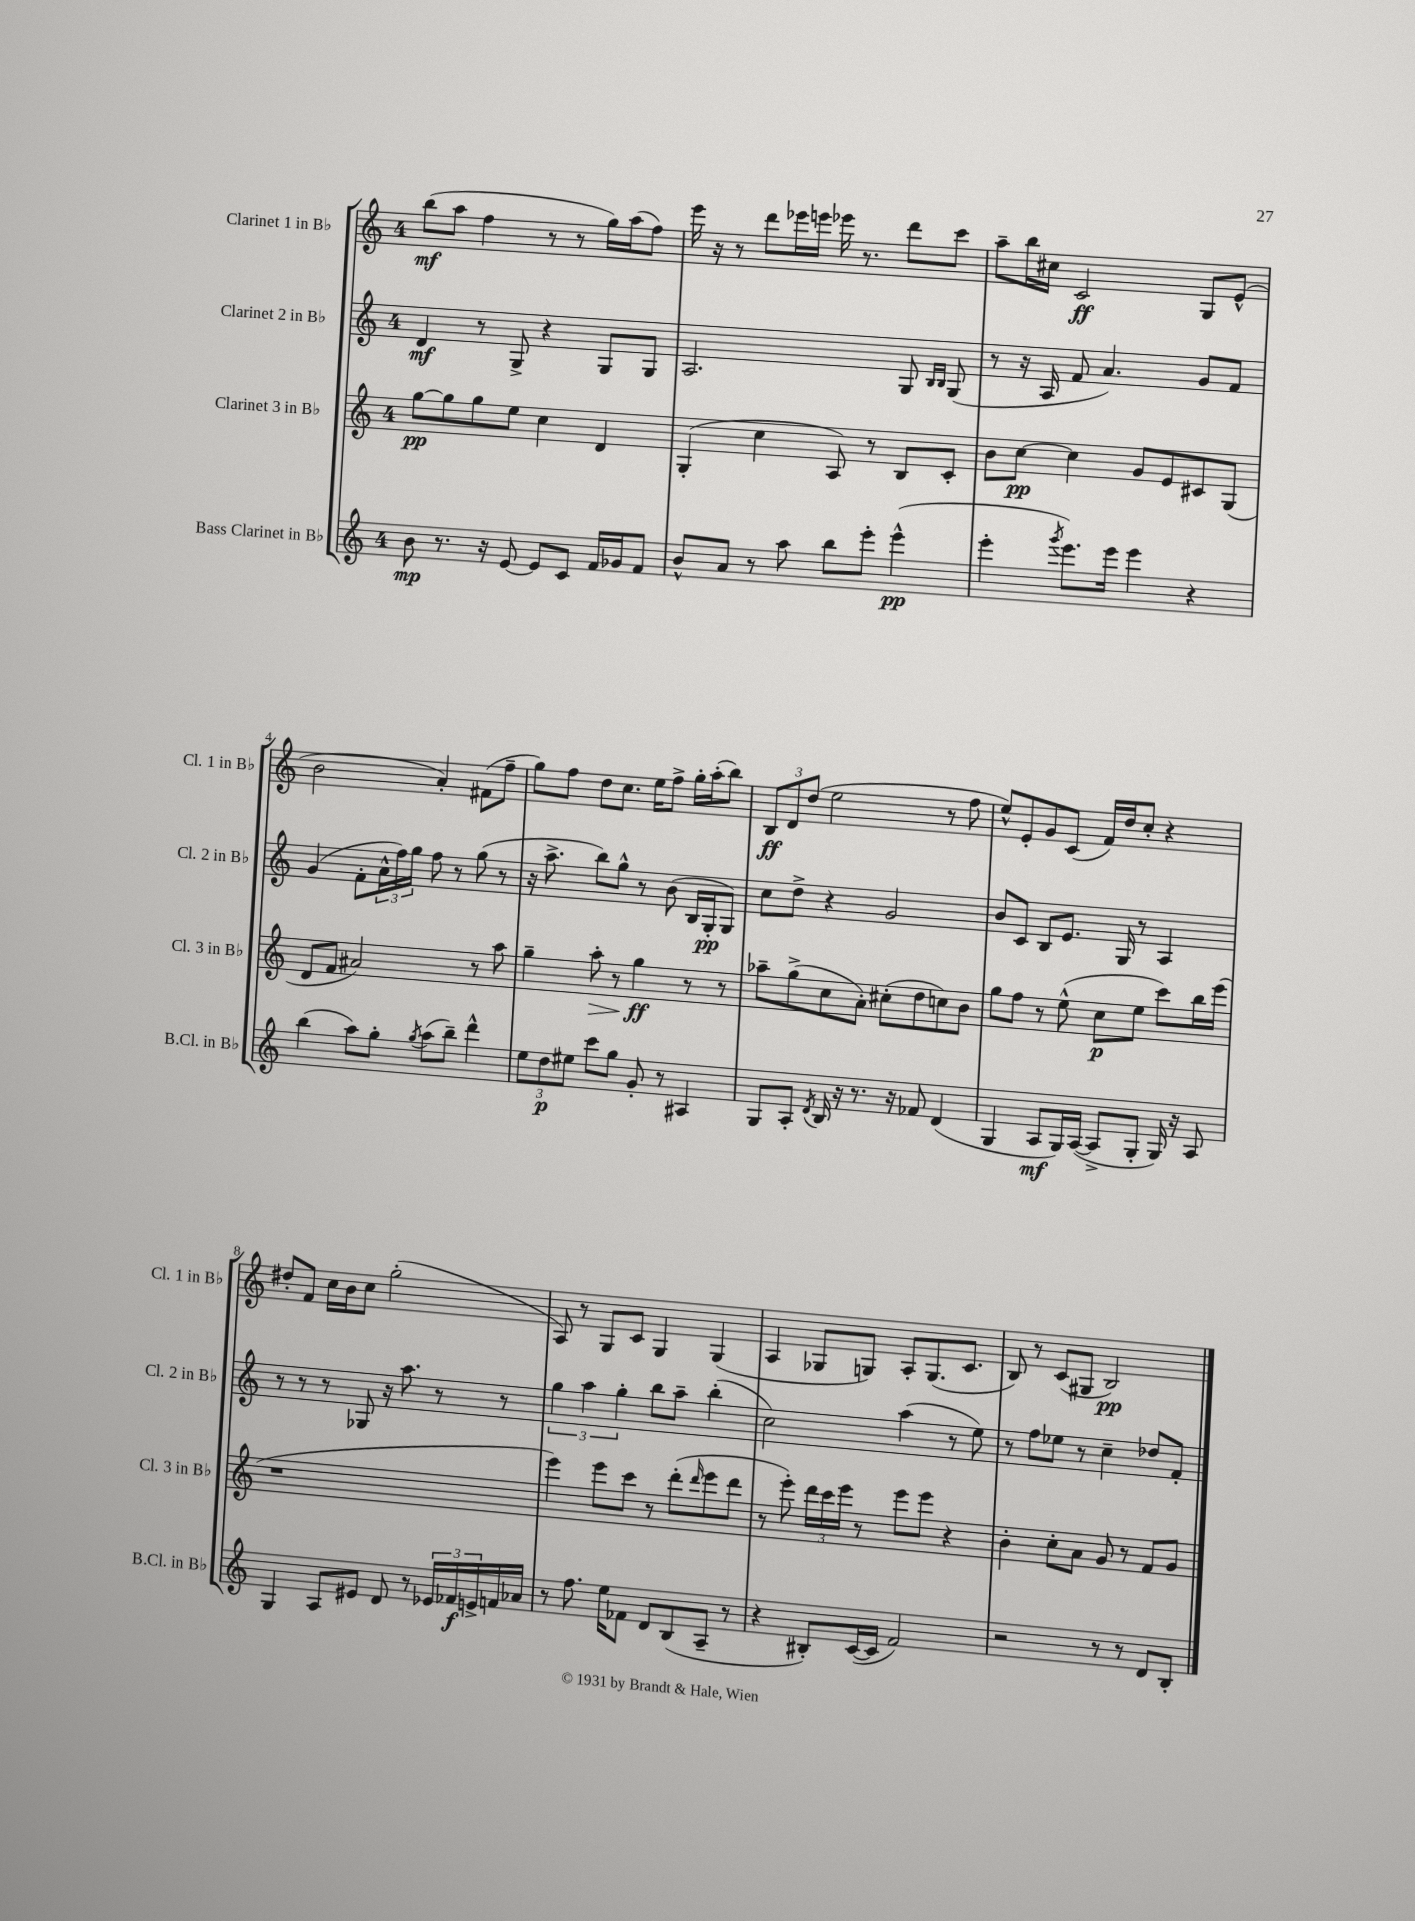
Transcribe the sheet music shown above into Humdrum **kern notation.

**kern	**dynam	**kern	**dynam	**kern	**dynam	**kern	**dynam
*part4	*part4	*part3	*part3	*part2	*part2	*part1	*part1
*staff4	*staff4	*staff3	*staff3	*staff2	*staff2	*staff1	*staff1
*I"Bass Clarinet in B♭	*	*I"Clarinet 3 in B♭	*	*I"Clarinet 2 in B♭	*	*I"Clarinet 1 in B♭	*
*I'B.Cl. in B♭	*	*I'Cl. 3 in B♭	*	*I'Cl. 2 in B♭	*	*I'Cl. 1 in B♭	*
*clefG2	*	*clefG2	*	*clefG2	*	*clefG2	*
*k[]	*	*k[]	*	*k[]	*	*k[]	*
*M4/4	*	*M4/4	*	*M4/4	*	*M4/4	*
=1	=1	=1	=1	=1	=1	=1	=1
8b\	mp	[8gg\L	pp	4d/	mf	(8bb\L	mf
8.r	.	8gg\]	.	.	.	8aa\J	.
.	.	8gg\	.	8r	.	4ff\	.
16r	.	.	.	.	.	.	.
[8e/	.	8ee\J	.	8G^/	.	.	.
8e/L]	.	4cc\	.	4r	.	8r	.
8c/J	.	.	.	.	.	8r	.
16f/LL	.	4d/	.	8G/L	.	16gg\LL)	.
16g-X/J	.	.	.	.	.	(16aa\J	.
8f/J	.	.	.	8G/J	.	8ff\J)	.
=2	=2	=2	=2	=2	=2	=2	=2
8b^^/L	.	(4G'/	.	2.A/	.	16eee\	.
.	.	.	.	.	.	16r	.
8a/J	.	.	.	.	.	8r	.
8r	.	4cc\	.	.	.	8ddd\L	.
8aa\	.	.	.	.	.	16eee-X\L	.
.	.	.	.	.	.	16eeen\JJ	.
8bb\L	.	8A/)	.	.	.	16eee-X\	.
.	.	.	.	.	.	8.r	.
8eee'\J	.	8r	.	.	.	.	.
(4eee^^\	pp	8B/L	.	8G/	.	8ddd\L	.
.	.	.	.	16qqB/LL	.	.	.
.	.	.	.	16qqB/JJ	.	.	.
.	.	8c'/J	.	(8G/	.	8ccc\J	.
=3	=3	=3	=3	=3	=3	=3	=3
4eee'\	.	8b\L	.	8r	.	8aa~\L	.
.	.	[8cc\J	pp	16r	.	16bb\L	.
.	.	.	.	16A/	.	16cc#X\JJ	.
8qggg/	.	.	.	.	.	.	.
8.eee\L)	.	4cc\]	.	8f/	.	2c/	ff
.	.	.	.	4.a/)	.	.	.
16eee\Jk	.	.	.	.	.	.	.
4eee\	.	8g/L	.	.	.	.	.
.	.	8e/	.	.	.	.	.
4r	.	8c#X/	.	8g/L	.	8G/L	.
.	.	(8G/J	.	8f/J	.	(8e^^/J	.
!!LO:LB:g=z
=4	=4	=4	=4	=4	=4	=4	=4
(4bb\	.	8d/L	.	(4g/	.	2b\	.
.	.	8f/J	.	.	.	.	.
8aa\L)	.	2a#X/)	.	8f'\L	.	.	.
8gg'\J	.	.	.	24a^^\L	.	.	.
.	.	.	.	24ff\)	.	.	.
.	.	.	.	24gg\JJ	.	.	.
8qgg/	.	.	.	.	.	.	.
(8aa\L	.	.	.	8ff\	.	4a'/)	.
8bb~\J)	.	.	.	8r	.	.	.
4ddd^^\	.	8r	.	(8gg\	.	(8f#X\L	.
.	.	8aa\	.	8r	.	8ff~\J	.
=5	=5	=5	=5	=5	=5	=5	=5
12ee\L	.	4gg~\	.	16r	.	8gg\L)	.
.	.	.	.	8.aa^\	.	.	.
12dd\	p	.	.	.	.	.	.
.	.	.	.	.	.	8ff\J	.
12ee#X\J	.	.	.	.	.	.	.
!	!	!	!LO:HP:b	!	!	!	!
8ccc\L	.	8aa'\	>	8bb\L)	.	8dd\L	.
8gg\J	.	8r	.	8gg^^\J	.	8.cc\J	.
8g'/	.	4gg\	ff	8r	.	.	.
.	.	.	.	.	.	16ee\KL	.
8r	.	.	.	(8b\	.	8ff^\J	.
4A#X/	.	8r	]	16B/LL	.	16gg'\LL	.
.	.	.	.	16G'/J	pp	(16aa'\J	.
.	.	8r	.	8G/J)	.	8bb\J)	.
=6	=6	=6	=6	=6	=6	=6	=6
8G/L	.	8aa-X~\L	.	8cc\L	.	12B/L	ff
.	.	.	.	.	.	12d/	.
8A'/J	.	(8gg^\	.	8dd^\J	.	.	.
.	.	.	.	.	.	(12dd/J	.
8qd/	.	.	.	.	.	.	.
16B/	.	8cc\	.	4r	.	2ee\	.
16r	.	.	.	.	.	.	.
8.r	.	8a'\J)	.	.	.	.	.
.	.	(8cc#X'\L	.	2g/	.	.	.
16r	.	.	.	.	.	.	.
8f-X/	.	8dd\	.	.	.	.	.
(4d/	.	8ccn\)	.	.	.	8r	.
.	.	8b\J	.	.	.	8ff\	.
=7	=7	=7	=7	=7	=7	=7	=7
4G/	.	8gg\L	.	8b/L	.	8ee^^/L)	.
.	.	8ff\J	.	8c/J	.	8e'/	.
8A/L	mf	8r	.	8B/L	.	8g/	.
16G/L)	.	(8ee^^\	.	8.e/J	.	(8c/J	.
([16A/JJ	.	.	.	.	.	.	.
8A^/L]	.	8cc\L	p	.	.	16f/LL)	.
.	.	.	.	16G/	.	16dd/J	.
8G'/J	.	8ee\J	.	8r	.	8cc'/J	.
16G/)	.	8ccc\L)	.	4A/	.	4r	.
16r	.	.	.	.	.	.	.
8A/	.	16bb\L	.	.	.	.	.
.	.	(16eee\JJ	.	.	.	.	.
!!LO:LB:g=z
=8	=8	=8	=8	=8	=8	=8	=8
4G/	.	1r	.	8r	.	8dd#X'/L	.
.	.	.	.	8r	.	8f/J	.
8A/L	.	.	.	8r	.	16cc\LL	.
.	.	.	.	.	.	16b\J	.
8e#X/J	.	.	.	8G-X/	.	8cc\J	.
8d/	.	.	.	16r	.	(2gg'\	.
.	.	.	.	8.aa\	.	.	.
8r	.	.	.	.	.	.	.
24e-X/LL	.	.	.	8r	.	.	.
24f-X/	f	.	.	.	.	.	.
24en^/	.	.	.	.	.	.	.
16fn/	.	.	.	8r	.	.	.
16a-X/JJ	.	.	.	.	.	.	.
=9	=9	=9	=9	=9	=9	=9	=9
8r	.	4eee\)	.	6gg\	.	8A/)	.
8.ff\	.	.	.	.	.	8r	.
.	.	.	.	6aa\	.	.	.
.	.	8eee\L	.	.	.	8G/L	.
16ee\KL	.	.	.	.	.	.	.
.	.	.	.	6gg'\	.	.	.
8f-X\J	.	8ccc\J	.	.	.	8c/J	.
8d/L	.	8r	.	8bb\L	.	4G/	.
(8B/	.	(8ddd'\L	.	8aa~\J	.	.	.
.	.	16qqddd/	.	.	.	.	.
8A~/J	.	8eee\	.	(4bb'\	.	(4G/	.
8r	.	8ddd\J	.	.	.	.	.
=10	=10	=10	=10	=10	=10	=10	=10
4r	.	8r	.	2cc\)	.	4A/	.
.	.	8eee'\)	.	.	.	.	.
8B#X'/L)	.	24ddd\LL	.	.	.	8G-X/L	.
.	.	24ccc\	.	.	.	.	.
.	.	24eee\JJ	.	.	.	.	.
([16c/L	.	8r	.	.	.	8Gn/J)	.
16c/JJ]	.	.	.	.	.	.	.
2f/)	.	8eee\L	.	(4aa\	.	8A'/L	.
.	.	8eee\J	.	.	.	(8.G/	.
.	.	4r	.	8r	.	.	.
.	.	.	.	.	.	8.c/J	.
.	.	.	.	8ee\)	.	.	.
=11	=11	=11	=11	=11	=11	=11	=11
2r	.	4b'\	.	8r	.	8B/)	.
.	.	.	.	8ff\L	.	8r	.
.	.	8cc'\L	.	8ee-X\J	.	(8c/L	.
.	.	8a\J	.	8r	.	8G#X/J	.
8r	.	8g/	.	4cc~\	.	2B/)	pp
8r	.	8r	.	.	.	.	.
8d/L	.	8f/L	.	8dd-X/L	.	.	.
8B'/J	.	8g/J	.	8f'/J	.	.	.
==	==	==	==	==	==	==	==
*-	*-	*-	*-	*-	*-	*-	*-
